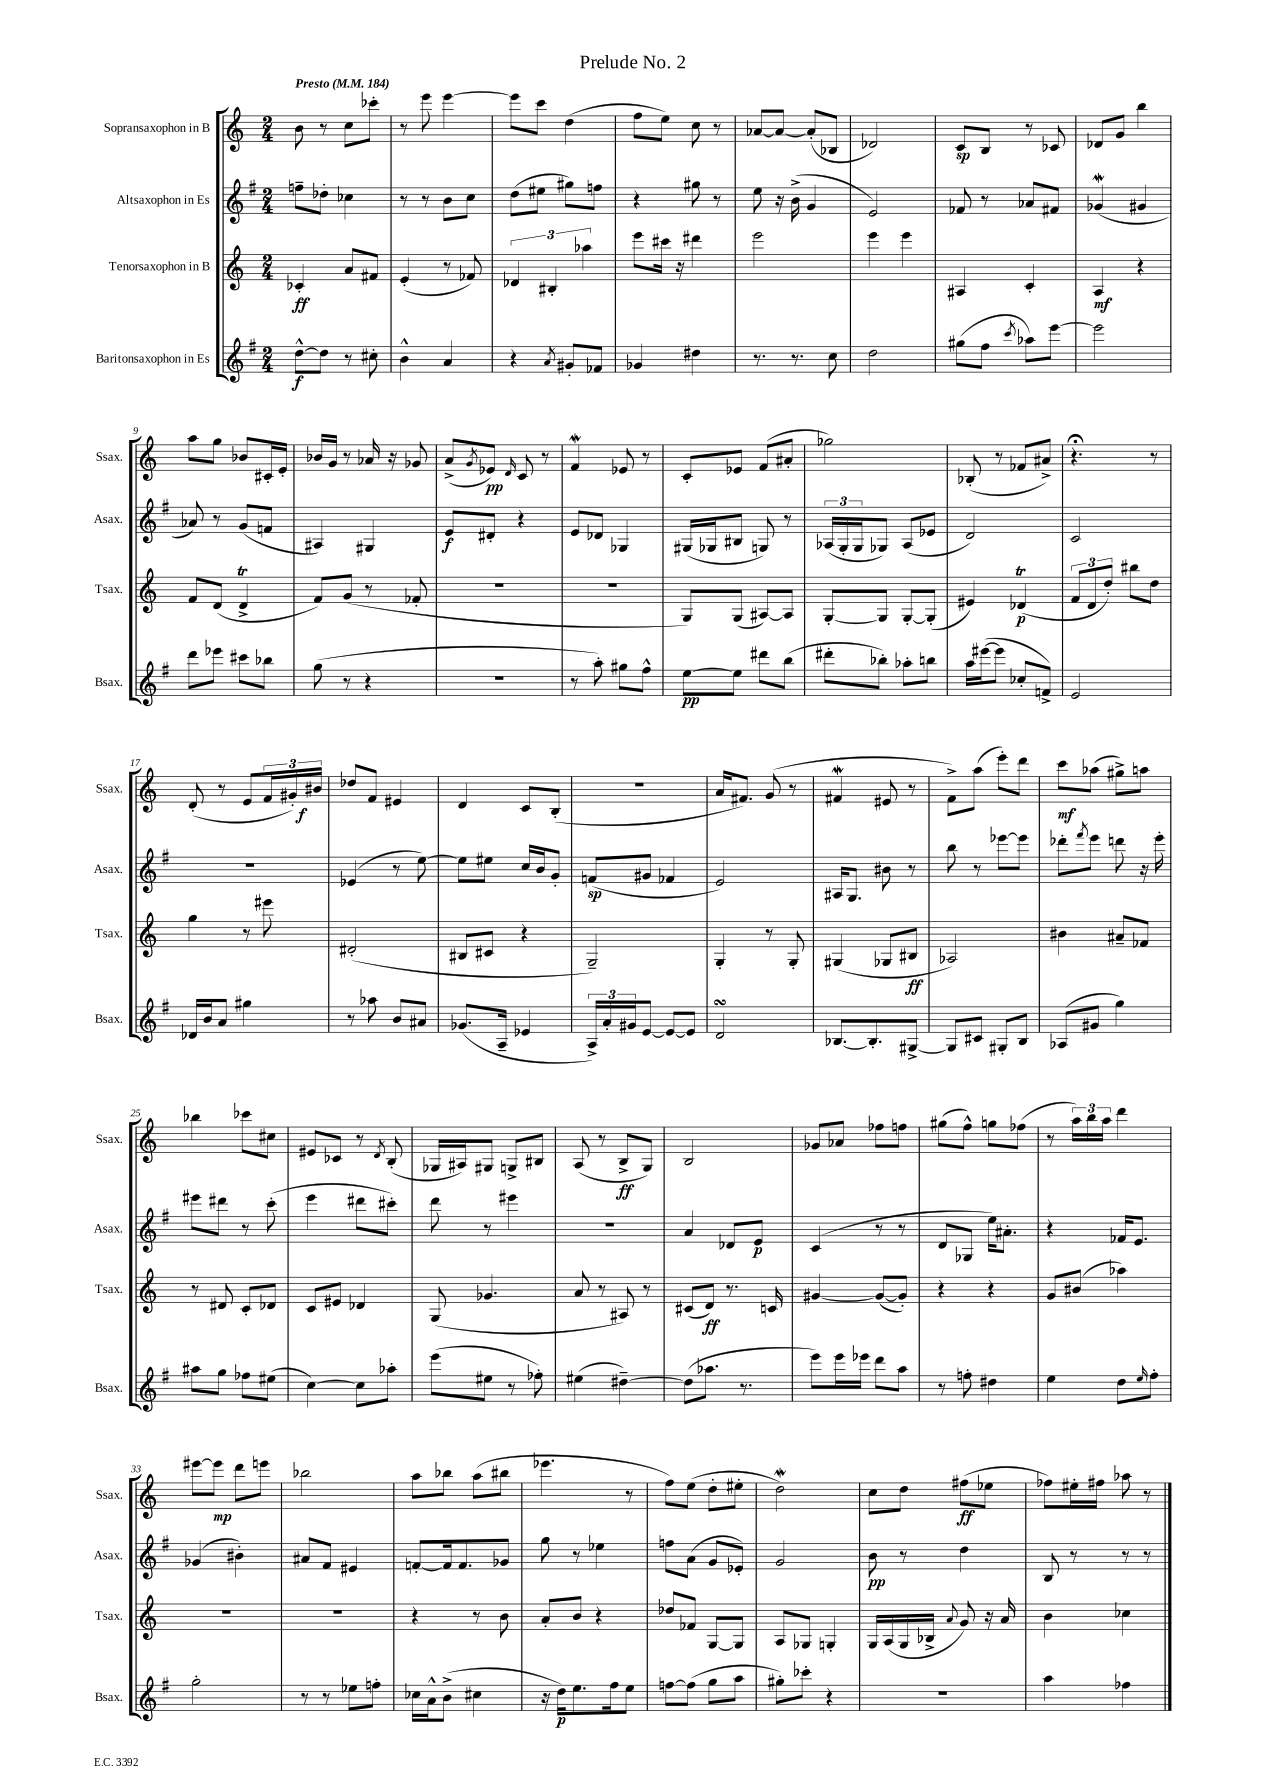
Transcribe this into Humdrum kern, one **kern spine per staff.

**kern	**kern	**kern	**kern
*staff4	*staff3	*staff2	*staff1
*clefG2	*clefG2	*clefG2	*clefG2
*k[f#]	*k[]	*k[f#]	*k[]
*M2/4	*M2/4	*M2/4	*M2/4
*MM184	*MM184	*MM184	*MM184
[8dd^^\L	4c-'/	8ff~\L	8b\
8dd\]J	.	8dd-'\J	8r
8r	8a/L	4cc-\	8cc\L
8cc#'\	8f#/J	.	8ccc-'\J
=	=	=	=
4b^^\	(4e'/	8r	8r
.	.	8r	8eee\
4a/	8r	8b\L	[4eee\
.	8f-/)	8cc\J	.
=	=	=	=
4r	6d-/	(8dd\L	8eee\]L
.	.	8ee#\J	8ccc\J
.	6B#'/	.	.
8qa/	.	.	.
8g#'/L	.	8gg#\L)	(4dd\
.	6aa-\	.	.
8f-/J	.	8ff\J	.
=	=	=	=
4g-/	8eee\L	4r	8ff\L
.	16ccc#\Jk	.	8ee\J)
.	16r	.	.
4dd#\	4ddd#\	8gg#\	8cc\
.	.	8r	8r
=	=	=	=
8.r	2eee\	8ee\	[8a-/L
.	.	16r	8a-/_J
8.r	.	(16b^\	.
.	.	4g/	(8a-'/]L
8cc\	.	.	8B-/J
=	=	=	=
2dd\	4eee\	2e/)	2d-/)
.	4eee\	.	.
=	=	=	=
(8gg#\L	4A#/	8f-/	8c/L
8ff#\J	.	8r	8B/J
8qccc/	.	.	.
8aa-\L)	4c'/	8a-/L	8r
[8eee\J	.	8f#/J	8c-/
=	=	=	=
2eee\]	4A/	(4g-/	8d-/L
.	.	.	8g/J
.	4r	4g#/	4bb\
=	=	=	=
8ddd\L	8f/L	8a-/)	8aa\L
8eee-\J	(8d/J	8r	8gg\J
8ccc#\L	4d^/	(8g/L	8b-/L
8bb-\J	.	8f/J	16c#'/L
.	.	.	16e'/JJ
=	=	=	=
(8gg\	8f/L)	4A#/)	16b-/LL
.	.	.	16g/JJ
8r	(8g/J	.	8r
4r	8r	4G#/	16a-/
.	.	.	16r
.	8f-'/	.	8g-/
=	=	=	=
2r	2r	8e/L	(8a^/L
.	.	.	8qg/
.	.	8d#'/J	8e-/J)
.	.	.	16qqd/
.	.	4r	8c/
.	.	.	8r
=	=	=	=
8r	2r	8e/L	4f/
8aa'\)	.	8d-/J	.
8gg#\L	.	4G-/	8e-/
8ff#^^\J	.	.	8r
=	=	=	=
[8ee\L	8G/L)	(16G#/LL	8c'/L
.	.	16G-/J	.
8ee\]J	(8G/J	8B#/J	8e-/J
8ddd#\L	[8A#/L)	8G/)	(8f/L
(8bb\J	8A#/]J	8r	8a#'/J
=	=	=	=
8ddd#'\L	[8G'/L	(24A-/LL	2gg-\)
.	.	24G'/	.
.	.	24G/J	.
8bb-'\J)	8G/]J	8G-/J)	.
8aa-'\L	[8G'/L	(8A-/L	.
8bb\J	(8G'/]J	8e-/J	.
=	=	=	=
16aa\LL	4e#/)	2d/)	(8B-'/
([16eee#\J	.	.	.
8eee#\]J	.	.	8r
8cc-'/L	(4d-/	.	8f-/L
8f^/J)	.	.	8a#^/J)
=	=	=	=
2e/	12f/L	2c/	4.r;
.	12d/	.	.
.	12dd'/J)	.	.
.	8bb#\L	.	.
.	8dd\J	.	8r
=	=	=	=
16d-/LL	4gg\	2r	(8d'/
16b/J	.	.	.
8a/J	.	.	8r
4gg#\	8r	.	8e/L
.	8eee#\	.	24f/L
.	.	.	24g#'/)
.	.	.	24b#/JJ
=	=	=	=
8r	(2d#'/	(4e-/	8dd-/L
8aa-\	.	.	8f/J
8b/L	.	8r	4e#/
8a#/J	.	[8ee\)	.
=	=	=	=
(8.g-/L	8B#/L	8ee\]L	4d/
.	8c#/J	8ee#\J	.
16A~/Jk	.	.	.
4e-/	4r	16cc/LL	8c/L
.	.	16b/J	.
.	.	8g'/J	(8B'/J
=	=	=	=
24A^/LL)	2G~/)	(8f/L	2r
24a'/	.	.	.
24g#/J	.	.	.
[8e/J	.	8g#/J	.
8e/_L	.	4f-/	.
8e/]J	.	.	.
=	=	=	=
2d/	4G'/	2e/)	16a/LK
.	.	.	8.f#/J)
.	8r	.	(8g/
.	8G'/	.	8r
=	=	=	=
[8.B-/L	(4G#/	16A#/LK	4f#/
.	.	8.G/J	.
8.B-'/]	.	.	.
.	8G-/L	8b#\	8e#/
[8G#^/J	8B#/J	8r	8r
=	=	=	=
8G#/]L	2A-/)	8bb\	8f^\L)
8c#/J	.	8r	(8aa\J
8G#'/L	.	[8eee-\L	8eee'\L)
8B/J	.	8eee-\]J	8ddd\J
=	=	=	=
(8A-/L	4b#\	8ddd-'\L	8ccc\L
.	.	8qfff#/	.
8g#/J	.	8eee\J	(8aa-\J
4gg\)	8a#~/L	8ddd\	8gg#^\L)
.	8f-/J	16r	8aa\J
.	.	16eee'\	.
=	=	=	=
8aa#\L	8r	8eee#\L	4bb-\
8gg\J	8d#/	8ddd#\J	.
8ff-\L	8c'/L	8r	8ccc-\L
(8ee#\J	8d-/J	(8ccc'\	8cc#\J
=	=	=	=
[4cc\)	8c/L	4eee\	8e#/L
.	8e#/J	.	8c-/J
8cc\]L	4d-/	8ddd#\L	8r
.	.	.	8qd/
8aa-'\J	.	8ccc#'\J)	(8B'/
=	=	=	=
(8eee\L	(8G/	8ddd\	16G-/LL
.	.	.	16A#/J)
8ee#\J	4.g-/	8r	8G#/J
8r	.	4eee#\	8G^/L
8ff-'\)	.	.	8B#/J
=	=	=	=
(4ee#\	8a/	2r	(8A/
.	8r	.	8r
[4dd#~\)	8A#/)	.	8B^/L
.	8r	.	8G/J)
=	=	=	=
(8dd#\]L	(8c#/L	4a/	2B/
8.aa-\J	8d/J)	.	.
.	8.r	8d-/L	.
8.r	.	.	.
.	.	8e/J	.
.	16c/	.	.
=	=	=	=
8eee\L)	[4g#/	(4c/	8g-/L
16eee\L	.	.	8a-/J
16eee-\JJ	.	.	.
8ddd\L	(8g#/_L	8r	8ff-\L
8aa\J	8g#'/]J)	8r	8ff\J
=	=	=	=
8r	4r	8d/L	(8gg#\L
8ff'\	.	8G-/J	8ff^^\J)
4dd#\	4r	16ee\LK)	8gg\L
.	.	8.a#'\J	.
.	.	.	(8ff-\J
=	=	=	=
4ee\	8g/L	4r	8r
.	(8b#/J	.	24aa\LL)
.	.	.	24bb\
.	.	.	24aa\JJ
8dd\L	4aa-\)	16f-/LK	4ddd\
.	.	8.e/J	.
16qqee/	.	.	.
8ff#'\J	.	.	.
=	=	=	=
2gg'\	2r	(4g-/	[8eee#\L
.	.	.	8eee#\]J
.	.	4b#'\)	8ddd\L
.	.	.	8eee\J
=	=	=	=
8r	2r	8a#/L	2bb-\
8r	.	8f#/J	.
8ee-\L	.	4e#/	.
8ff'\J	.	.	.
=	=	=	=
16cc-\LL	4r	[8f'/L	8aa\L
16a^^\J	.	.	.
(8b^\J	.	16f/]k	8bb-\J
.	.	8.f/	.
4cc#\	8r	.	(8aa\L
.	8b\	8g-/J	8bb#\J
=	=	=	=
16r	8a'/L	8gg\	4.eee-\
16dd\LK)	.	.	.
8.ee\	8b/J	8r	.
.	4r	4ee-\	.
16ff#\k	.	.	.
8ee\J	.	.	8r
=	=	=	=
[8ff\L	8dd-/L	8ff\L	8ff\L)
(8ff\]J	8f-/J	(8a\J	(8ee\J
8gg\L	[8G/L	8g/L	8dd'\L
8aa\J	8G/]J	8e-'/J)	8ee#'\J
=	=	=	=
8gg#'\L)	8A/L	2g/	2dd\)
8ccc-'\J	8G-/J	.	.
4r	4G'/	.	.
=	=	=	=
2r	16G/LL	8b\	8cc\L
.	(16A/	.	.
.	16G/	8r	8dd\J
.	16B-^/JJ	.	.
.	8qqa/	.	.
.	8g/)	4dd\	(8ff#\L
.	16r	.	8ee-\J
.	16a/	.	.
=	=	=	=
4aa\	4b\	8B/	8ff-\L)
.	.	8r	16ee#'\L
.	.	.	16ff#\JJ
4ff-\	4cc-\	8r	8aa-\
.	.	8r	8r
==	==	==	==
*-	*-	*-	*-
